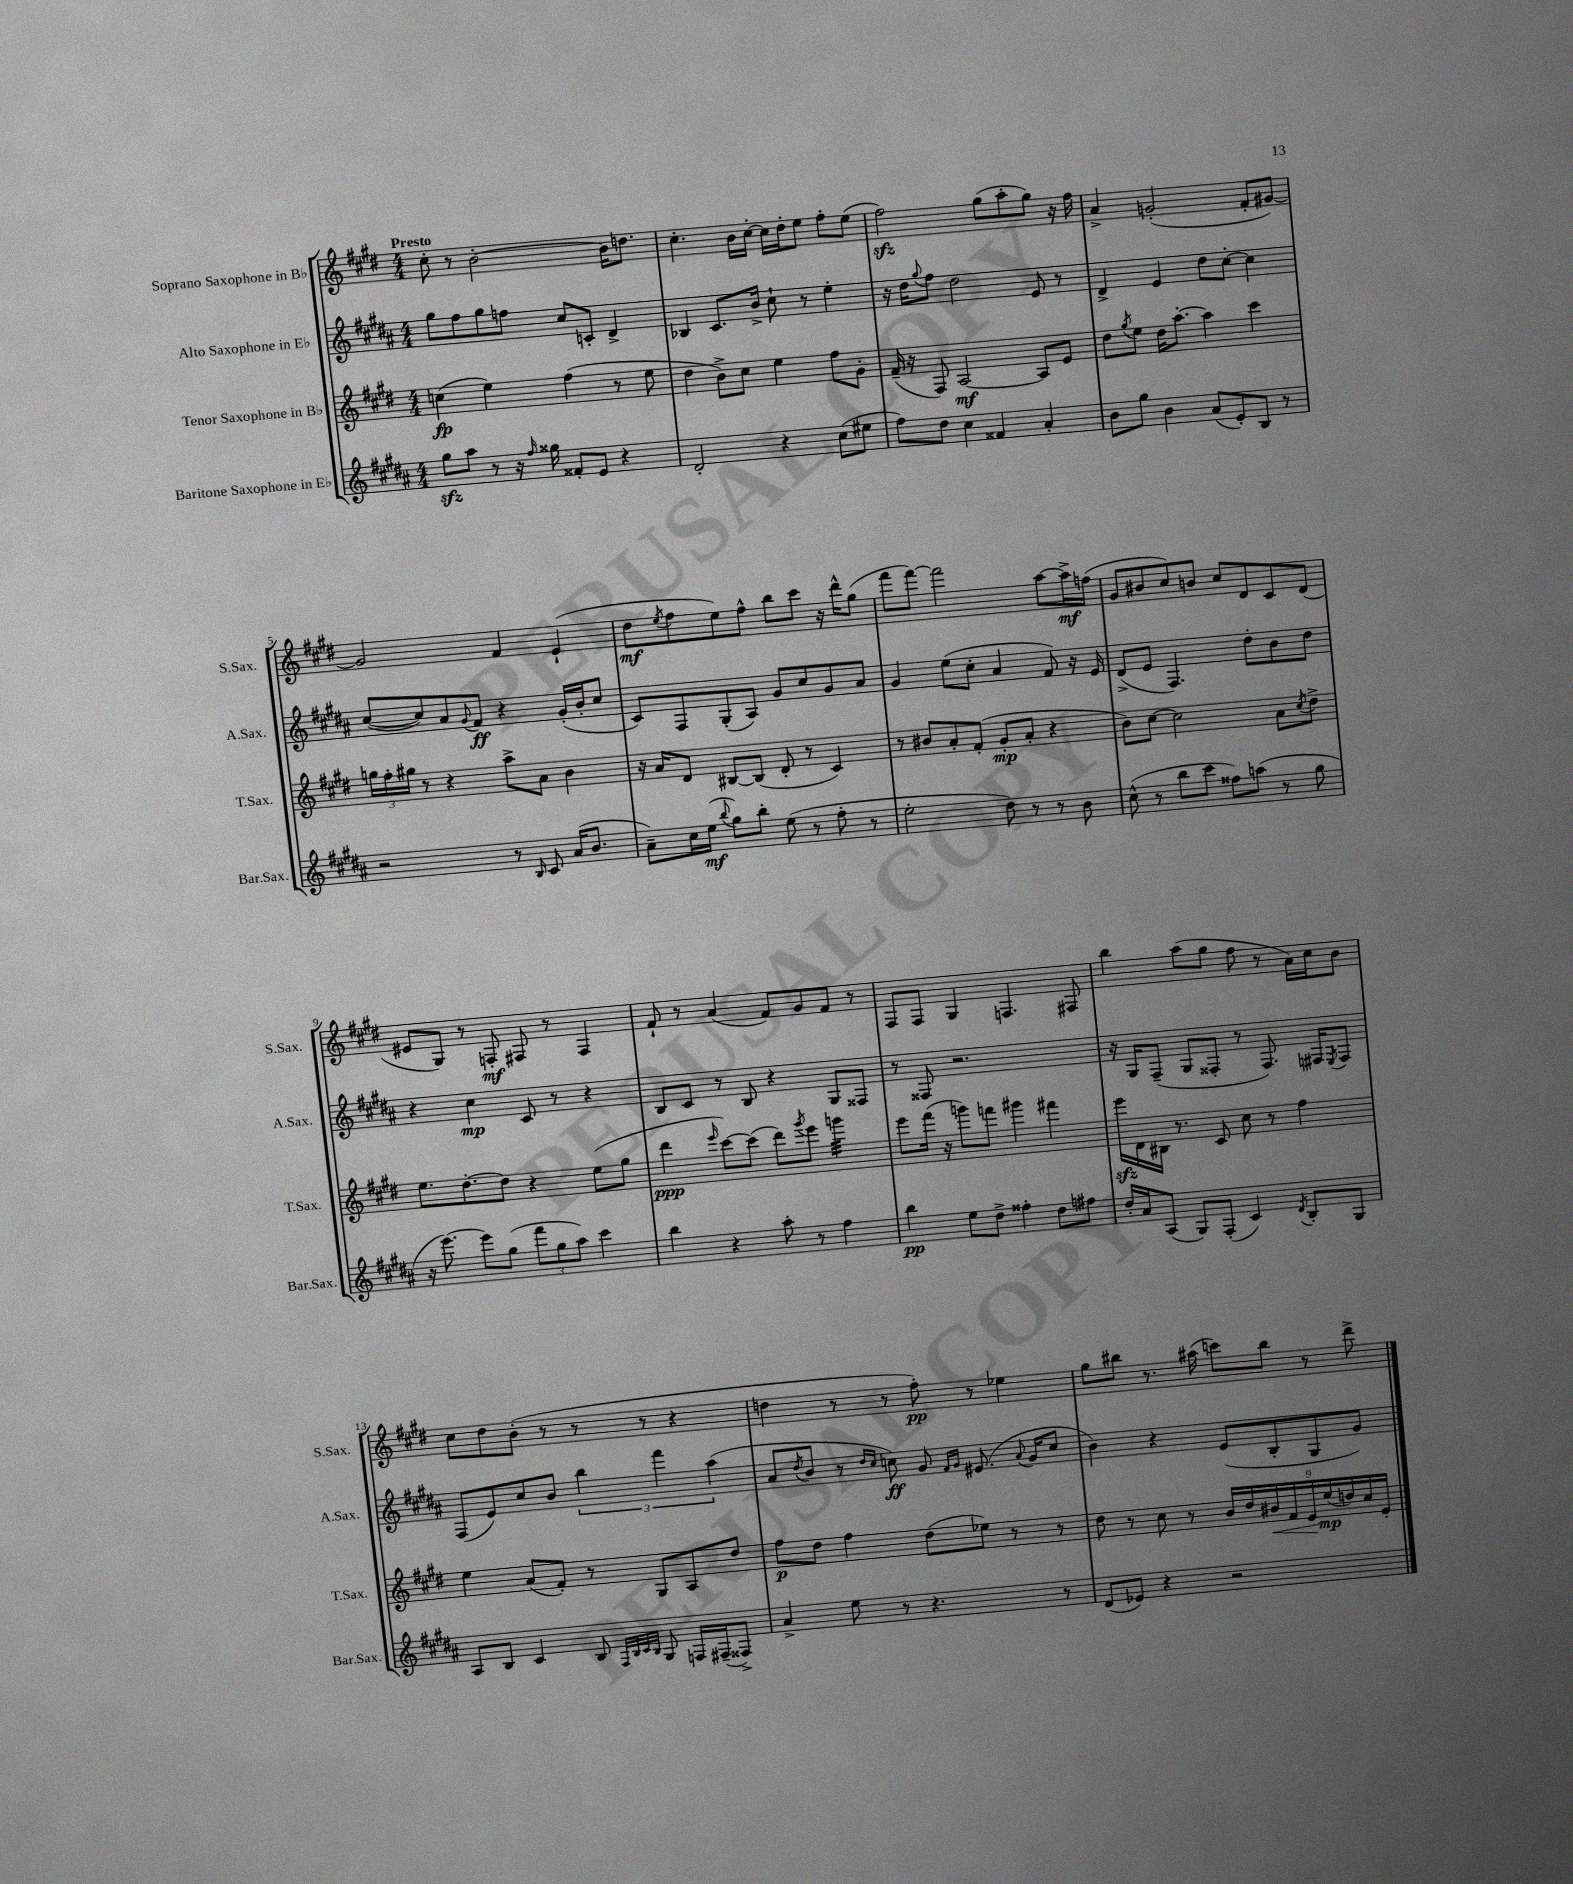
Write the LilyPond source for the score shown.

<<
\new StaffGroup <<
\new Staff = "s0" \with { instrumentName = "Soprano Saxophone in Bb" shortInstrumentName = "S.Sax." } {
    \clef treble \key e \major \numericTimeSignature \time 4/4 \tempo "Presto"
    cis''8-. r8 b'2~-. b'16 d''8. |
    cis''4.-. b'16 cis''16~-. cis''16 dis''16-. e''8 fis''8-. e''8( |
    fis''2\sfz) gis''8( a''8-. gis''8) r16 fis''16 |
    a'4-> g'2-.( fis'8-. gis'8~) |
    gis'2 fis'4 e'4-!( |
    dis''8\mf \acciaccatura { e''8 } fis''8 e''8) fis''8-^ b''8 cis'''8 r16 dis'''16-^ gis''8( |
    fis'''8 fis'''8~) fis'''2 a''8~ a''16->\mf f''16( |
    gis'8 bis'8 cis''8) b'8 cis''8 dis'8 cis'8 dis'8( |
    eis'8 gis8) r8 f8-.\mf fis8 r8 fis4 |
    fis'8-! r8 a'4( fis'8) gis'8 fis'8 r8 |
    fis8 fis8 gis4 f4. fis8 |
    b''4 a''8( gis''8 fis''8 r8 a'16) cis''16 b'8 |
    cis''8 dis''8 b'8-.( r8 r8 r8 r4 |
    d''4 r8 r8 fis''8-.\pp) r8 ees''4 |
    gis''8 bis''8 r8. ais''16( c'''8) bis''8 r8 dis'''8-> \bar "|." |
}
\new Staff = "s1" \with { instrumentName = "Alto Saxophone in Eb" shortInstrumentName = "A.Sax." } {
    \clef treble \key b \major \numericTimeSignature \time 4/4
    gis''8 fis''8 gis''8 f''8 cis''8 c'8-. dis'4-> |
    bes4 cis'8. b'16-> cis''8-! r8 e''4-. |
    r16 dis''16 \appoggiatura { gis''8 } fis''8 dis''2 e'8 r8 |
    dis'4-> e'4 dis''8 cis''8~-. cis''4 |
    cis''8~( cis''8) ais'8 \appoggiatura { gis'8 } fis'8\ff r4 gis'16-.( b'16-. cis''8 |
    cis'8) fis8 gis8-.( ais8) gis'8 cis''8 gis'8 ais'8 |
    gis'4 e''8( cis''8-. ais'4 fis'8) r16 e'16 |
    dis'8->( e'8 fis4.) dis''8-. b'8 dis''8 |
    r4 cis''4\mp cis'8 r8 r4 |
    b8 cis'8 r8 b8 r4 gis8 fisis8 |
    r8 fisis8 r2. |
    r16 gis16 fis8--( gis8 fisis8-. r8 fisis8.) fis16 \acciaccatura { e8 } fis8 |
    fis8( e'8) cis''8 b'8 \tuplet 3/2 { b''4 fis'''4 ais''4( } |
    ais'8 \acciaccatura { dis''8 } b'8 r8 \grace { dis''16 cis''16 } c''8\ff) gis'8 \grace { fis'16 gis'16 } eis'8.( \appoggiatura { ais'8 } gis'16 c''8 |
    b'4) r4 e'8( b8-. gis8 gis'8) \bar "|." |
}
\new Staff = "s2" \with { instrumentName = "Tenor Saxophone in Bb" shortInstrumentName = "T.Sax." } {
    \clef treble \key e \major \numericTimeSignature \time 4/4
    c''4\fp( e''4) fis''4( r8 e''8 |
    dis''4 b'8->) cis''8 e''4 fis''8 gis'8-. |
    fis'16--( r16 fis8) a2~\mf a8 e'8 |
    dis''8 \acciaccatura { gis''8 } e''8 dis''16 a''8.~-. a''4 cis'''4 |
    \tuplet 3/2 { g''16 fis''16-. gis''16 } r8 r4 a''8-> a'8 b'4 |
    r16 a'16 dis'8 bis8~ bis8( dis'8-. r8 cis'4) |
    r8 bis'8 a'8-. fis'8-.( gis'8-.\mp a'8-. r4 |
    b'8) cis''8~ cis''2 a'8 \acciaccatura { cis''8 } dis''8-> |
    e''8. dis''8.~-. dis''8 r4 e''8( gis''8 |
    dis'''4\ppp \grace { e'''16 } cis'''8~) cis'''8( dis'''8) \acciaccatura { gis'''8 } e'''8 g'''4:32 |
    e'''8 fis'''16( r16 g'''8) f'''8 gis'''4 fis'''4 |
    e'''16\sfz dis'16 bis16 r8. cis'8 cis''8 r8 fis''4 |
    e''4 a'8( fis'8-.) r8 gis8 a8 dis''8 |
    fis''8\p dis''8 fis''4 dis''8( ees''8) r8 r8 |
    dis''8 r8 cis''8 r8 \tuplet 9/8 { b'16 dis''16 bis'16\< fis'16 e'16\! e''16\mp( d''16) cis''16 e'16-. } \bar "|." |
}
\new Staff = "s3" \with { instrumentName = "Baritone Saxophone in Eb" shortInstrumentName = "Bar.Sax." } {
    \clef treble \key b \major \numericTimeSignature \time 4/4
    gis''8\sfz ais''8 r8 r16 \grace { fis''16 } gisis''16 fisis'8-. e'8 r4 |
    dis'2-. r4 cis''8( eis''8 |
    fis''8) dis''8 cis''4 fisis'4 ais'4-. |
    b'8 gis''8 b'4 ais'8( e'8-.) b8 r8 |
    r2 r8 \grace { b16 } cis'8 ais'16( b'8. |
    ais'8--) cis''16 e''16\mf( \appoggiatura { b''8 } gis''8) b''8-. e''8( r8 fis''8-. r8 |
    e''2-. dis''8) r8 r8 b'8 |
    cis''8-^( r8 b''8 cis'''8 fisis''8) a''8( r8 gis''8 |
    r16 e'''8.~) e'''8 gis''8( \tuplet 3/2 { fis'''8 gis''8 ais''8) } cis'''4 |
    b''4 r4 ais''8-. r8 fis''4 |
    b''4\pp e''8 dis''8-> fisis''4-. dis''8 fis''8 |
    dis''16-. ais'16 ais8( gis8) fis8-.( cis'4) \acciaccatura { dis'8 } b8-. gis8 |
    ais8 b8 cis'4 b8 \grace { fis32 b32 cis'32 b32 } gis8 f16 fis16--( fisis8->) |
    ais'4-> e''8 r8 r4. r8 |
    dis'8( ees'8) r4 r2 \bar "|." |
}
>>
>>
